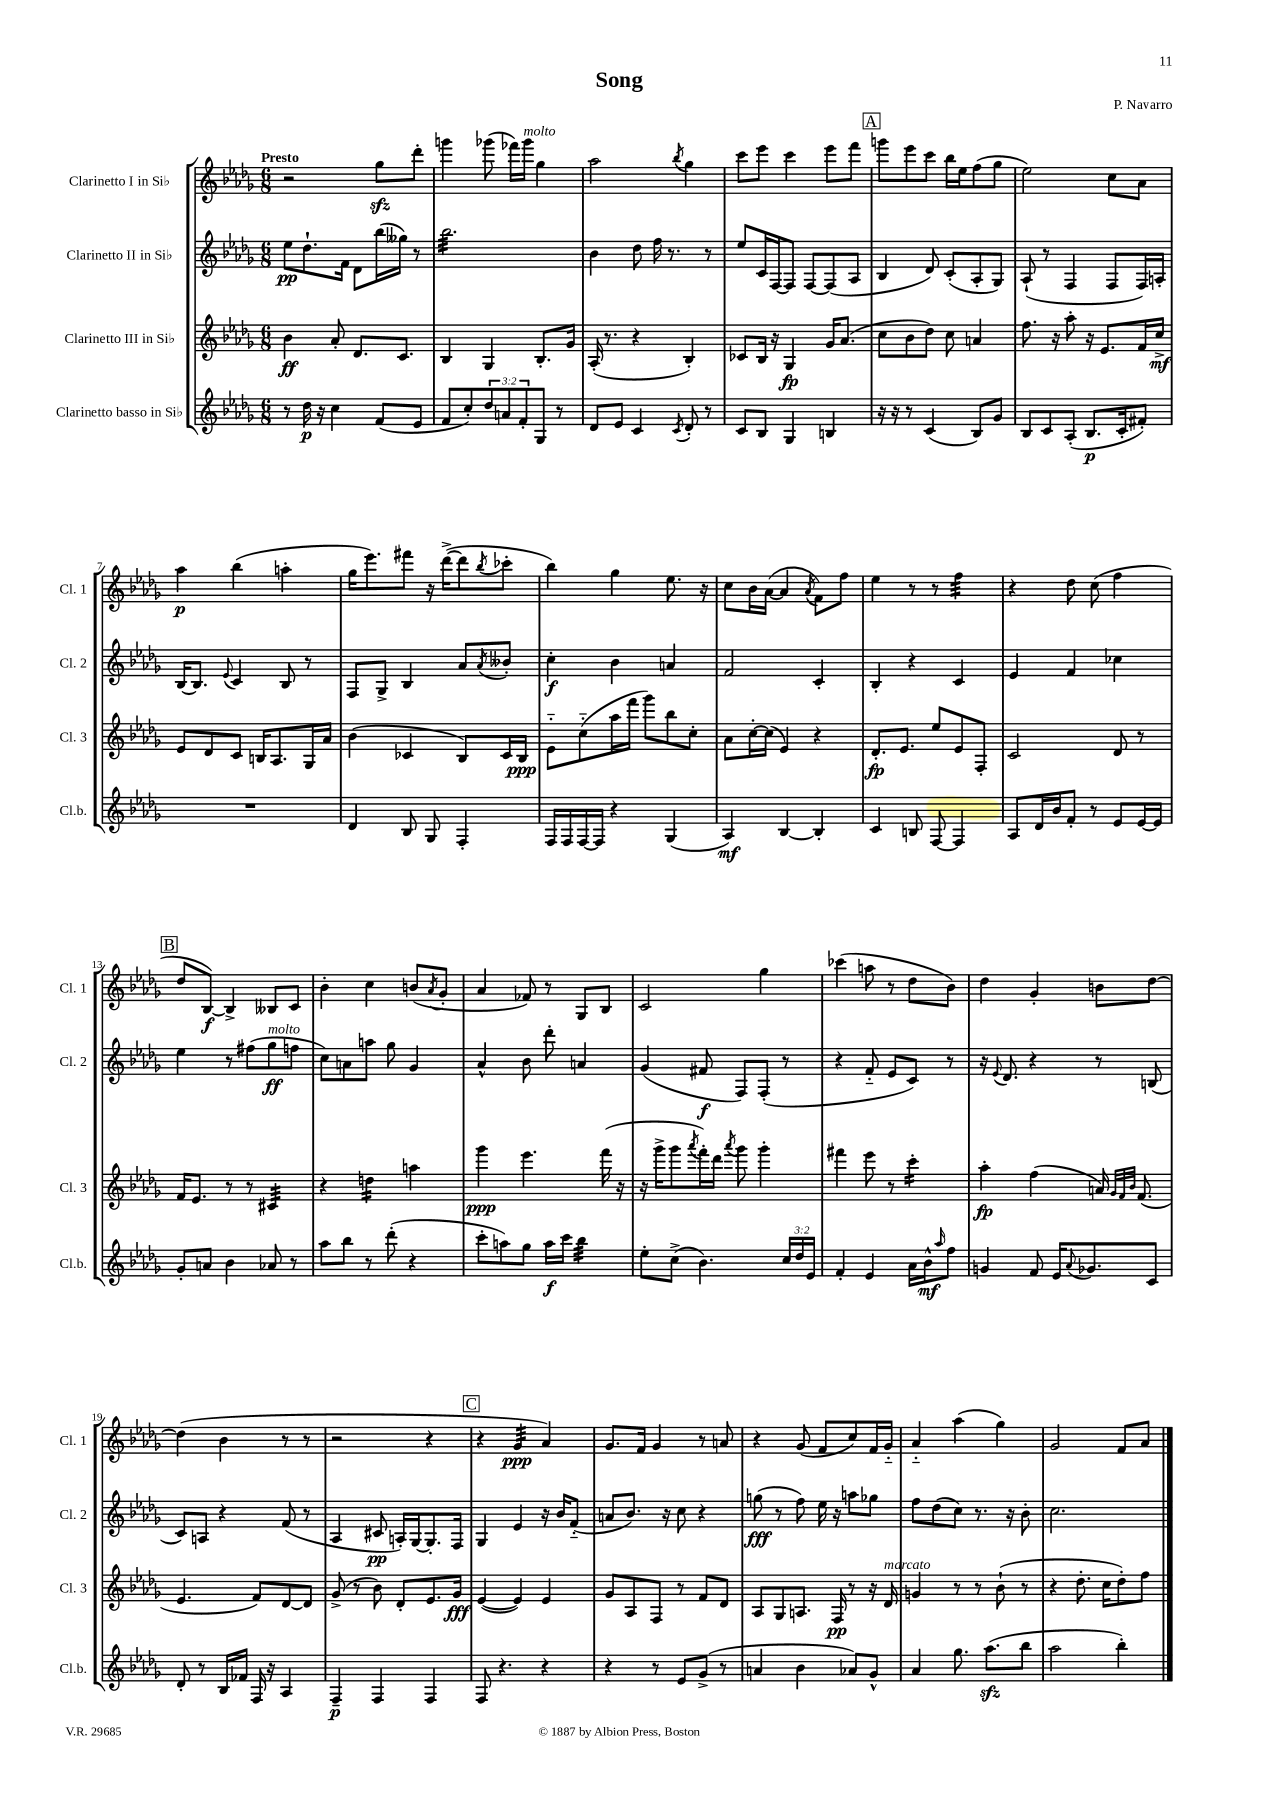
\header { title = "Song" composer = "P. Navarro" }
<<
\new StaffGroup <<
\new Staff = "s0" \with { instrumentName = "Clarinetto I in Sib" shortInstrumentName = "Cl. 1" } {
    \clef treble \key des \major \numericTimeSignature \time 6/8 \tempo "Presto"
    r2 ges''8\sfz des'''8-. |
    g'''4 ges'''8( fes'''16) ges'''16^\markup { \italic "molto" } ges''4 |
    aes''2 \acciaccatura { bes''8 } ges''4 |
    c'''8 ees'''8 c'''4 ees'''8 f'''8 |
    \mark \markup { \box "A" } g'''8 ees'''8 c'''8 bes''16 ees''16 f''8( ges''8 |
    ees''2) c''8 aes'8 |
    aes''4\p bes''4( a''4-. |
    ges''16 ees'''8.) fis'''8 r16 des'''16~->( des'''8 \acciaccatura { bes''8 } ces'''8-. |
    bes''4) ges''4 ees''8. r16 |
    c''8 bes'16 aes'16~( aes'4 \acciaccatura { aes'8 } f'8) f''8 |
    ees''4 r8 r8 f''4:32 |
    r4 des''8 c''8( f''4 |
    \mark \markup { \box "B" } des''8 bes8~\f) bes4-> beses8 c'8 |
    bes'4-. c''4 b'8( \acciaccatura { aes'8 } ges'8-. |
    aes'4 fes'8) r8 ges8 bes8 |
    c'2 ges''4 |
    ces'''4( a''8 r8 des''8 bes'8) |
    des''4 ges'4-. b'8 des''8~ |
    des''4( bes'4 r8 r8 |
    r2 r4 |
    \mark \markup { \box "C" } r4 ges'4:32\ppp aes'4) |
    ges'8. f'16 ges'4 r8 a'8 |
    r4 ges'8( f'8 c''8) f'16 ges'16-_ |
    aes'4-_ aes''4( ges''4) |
    ges'2 f'8 aes'8 \bar "|." |
}
\new Staff = "s1" \with { instrumentName = "Clarinetto II in Sib" shortInstrumentName = "Cl. 2" } {
    \clef treble \key des \major \numericTimeSignature \time 6/8
    ees''8\pp des''8.-! f'16 des'8 bes''16( geses''16) r8 |
    bes''2.:32 |
    bes'4 des''8 f''16 r8. r8 |
    ees''8 c'16 f16~ f8 f8~ f8( aes8 |
    \mark \markup { \box "A" } bes4 des'8) c'8-.( aes8-. ges8) |
    aes8-!( r8 f4 f8 f16) a16-. |
    bes16~ bes8. \appoggiatura { ees'8 } c'4 bes8 r8 |
    f8 ges8-> bes4 aes'8 \acciaccatura { aes'8 } beses'8-. |
    c''4-.\f bes'4 a'4 |
    f'2 c'4-. |
    bes4-. r4 c'4 |
    ees'4 f'4 ces''4 |
    \mark \markup { \box "B" } ees''4 r8 fis''8( ges''8\ff^\markup { \italic "molto" } f''8 |
    c''8) a'8 a''8 ges''8 ges'4 |
    aes'4-^ bes'8 des'''8-. a'4 |
    ges'4( fis'8\f f8) f8-.( r8 |
    r4 f'8-_ ees'8 c'8) r8 |
    r16 \appoggiatura { ees'8 } des'8. r4 r8 b8( |
    c'8) a8 r4 f'8( r8 |
    aes4 cis'8\pp a16-.) ges16~ ges8.-. f16 |
    \mark \markup { \box "C" } ges4 ees'4 r16 bes'16 f'8-_( |
    a'8 bes'8.) r16 c''8 r4 |
    g''8\fff( r8 f''8) ees''16 r16 a''8 ges''8 |
    f''8 des''8( c''8) r8. r16 bes'8-. |
    c''2. \bar "|." |
}
\new Staff = "s2" \with { instrumentName = "Clarinetto III in Sib" shortInstrumentName = "Cl. 3" } {
    \clef treble \key des \major \numericTimeSignature \time 6/8
    bes'4\ff aes'8-. des'8. c'8. |
    bes4 ges4 bes8.-. ges'16 |
    aes16-.( r8. r4 bes4-.) |
    ces'8 bes16 r16 ges4\fp ges'16 aes'8.( |
    \mark \markup { \box "A" } c''8 bes'8 des''8) c''8 a'4 |
    f''8. r16 aes''8-. r16 ees'8. f'16 c''16->\mf |
    ees'8 des'8 c'8 b16 aes8. ges16 aes'16 |
    bes'4( ces'4 bes8) ces'16 bes16\ppp |
    ees'8-_ c''8-_( aes''16 f'''16 ges'''8) bes''8 c''8-. |
    aes'8 c''16~-. c''16( ees'4) r4 |
    des'8.-.\fp ees'8. ees''8 ees'8 f8-. |
    c'2 des'8 r8 |
    \mark \markup { \box "B" } f'16 ees'8. r8 r8 cis'4:32 |
    r4 d''4:16 a''4 |
    ges'''4\ppp ees'''4. f'''16( r16 |
    r16 ges'''16-> ges'''8 \acciaccatura { aes'''8 } f'''16-.) des'''16 \acciaccatura { aes'''8 } ges'''8 ges'''4-. |
    fis'''4 ees'''8 r8 c'''4:16-. |
    aes''4-.\fp f''4( a'16) \grace { ges'32 f'32 bes'32 } f'8.( |
    ees'4. f'8) des'8~ des'8 |
    ges'8->( r8 bes'8) des'8-. ees'8. ges'16\fff |
    \mark \markup { \box "C" } ees'4~( ees'4) ees'4 |
    ges'8 aes8 f8 r8 f'8 des'8 |
    aes8 ges8 a8. f16\pp r8 r16 des'16^\markup { \italic "marcato" } |
    g'4 r8 r8 bes'8-!( r8 |
    r4 des''8.-. c''16 des''8-.) f''8 \bar "|." |
}
\new Staff = "s3" \with { instrumentName = "Clarinetto basso in Sib" shortInstrumentName = "Cl.b." } {
    \clef treble \key des \major \numericTimeSignature \time 6/8 \override Staff.TupletNumber.text = #tuplet-number::calc-fraction-text
    r8 des''16\p r16 c''4 f'8( ees'8 |
    f'8 c''8-.) \tuplet 3/2 { des''8 a'8 f'8-. } ges8 r8 |
    des'8 ees'8 c'4 \acciaccatura { c'8 } des'8-. r8 |
    c'8 bes8 ges4 b4 |
    \mark \markup { \box "A" } r16 r16 r8 c'4( bes8) ges'8 |
    bes8 c'8 aes8-.( bes8.\p c'16-. fis'8-.) |
    R2. |
    des'4 bes8 ges8 f4-. |
    f16 f16 f16~ f16 r4 ges4( |
    aes4\mf) bes4~ bes4-. |
    c'4 b8 f8~ f4 |
    aes8 des'16 bes'16 f'8-. r8 ees'8 ees'16~ ees'16 |
    \mark \markup { \box "B" } ges'8-. a'8 bes'4 aes'8 r8 |
    aes''8 bes''8 r8 des'''8-.( r4 |
    c'''8-. a''8) ges''8 a''16\f c'''16 bes''4:32 |
    ees''8-. c''8->( bes'4.) \tuplet 3/2 { c''16 des''16 ees'16 } |
    f'4-. ees'4 aes'16 bes'16-^\mf \grace { aes''16 } f''8 |
    g'4 f'8 ees'16 \appoggiatura { aes'8 } ges'8. c'8 |
    des'8-. r8 bes16 fes'16 f16 r16 aes4 |
    f4--\p f4 f4 |
    \mark \markup { \box "C" } f8 r4. r4 |
    r4 r8 ees'8 ges'8->( r8 |
    a'4 bes'4 aes'8) ges'8-^ |
    aes'4 ges''8. aes''8.\sfz( bes''8 |
    aes''2 bes''4-.) \bar "|." |
}
>>
>>
